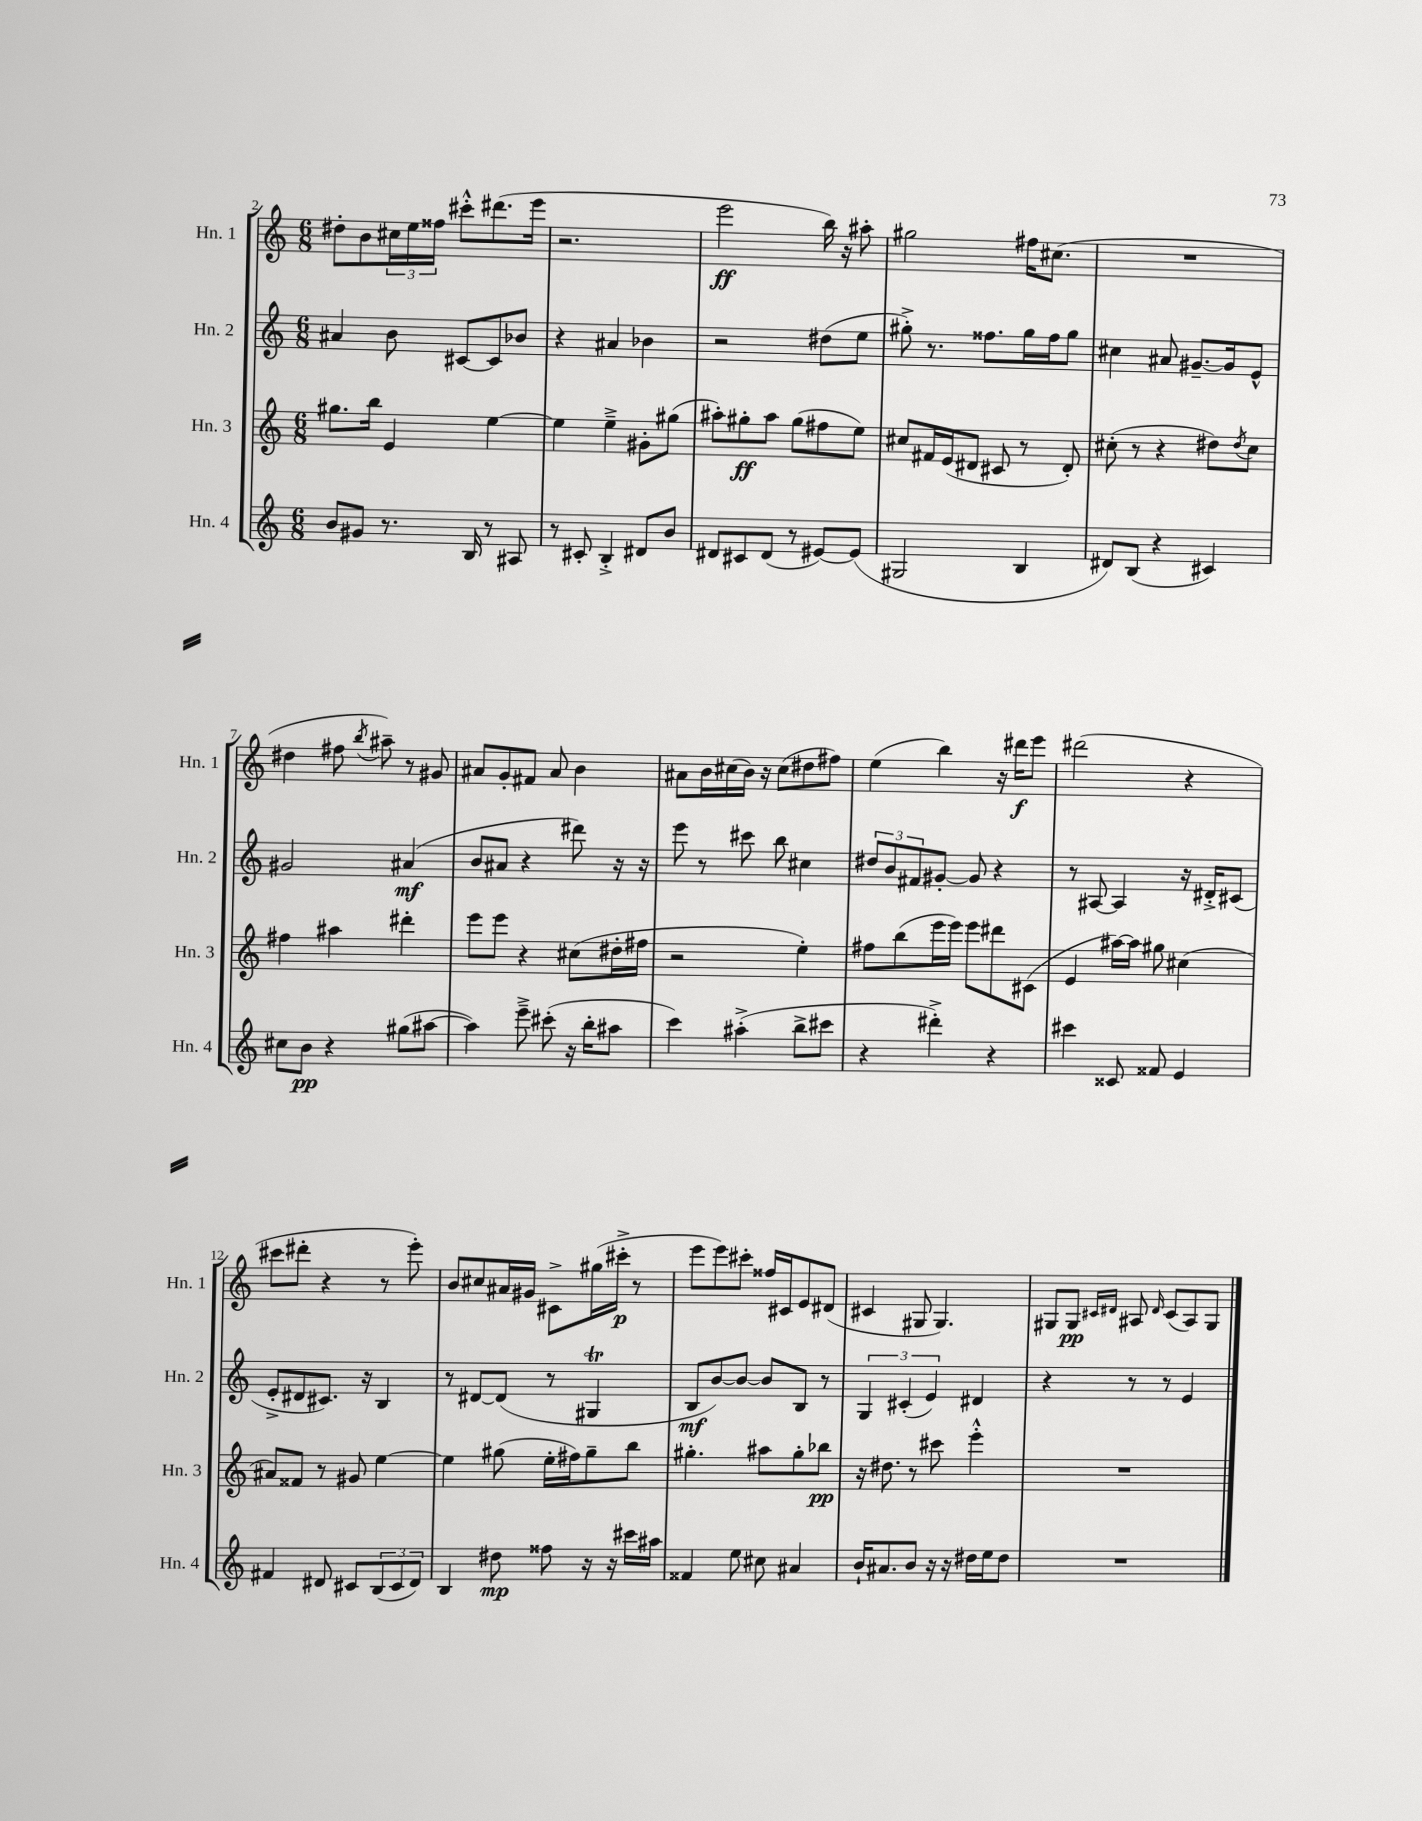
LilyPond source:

<<
\new StaffGroup <<
\new Staff = "s0" \with { instrumentName = "Hn. 1" shortInstrumentName = "Hn. 1" } {
    \clef treble \key c \major \numericTimeSignature \time 6/8
    dis''8-. b'8 \tuplet 3/2 { cis''16 e''16 fisis''16 } cis'''8-.-^ dis'''8.( e'''16 |
    r2. |
    e'''2\ff b''16) r16 ais''8-. |
    gis''2 fis''16 cis''8.( |
    R2. |
    dis''4 fis''8 \acciaccatura { b''8 } ais''8--) r8 gis'8 |
    ais'8 g'8-. fis'8 ais'8 b'4 |
    ais'8 b'16 cis''16( b'16) r16 cis''8( dis''8 fis''8) |
    e''4( b''4) r16 dis'''16\f e'''8 |
    dis'''2( r4 |
    cis'''8 dis'''8-. r4 r8 e'''8-.) |
    b'8 cis''8 ais'16 gis'16 cis'8-> gis''16( cis'''16-.->\p r8 |
    e'''8 e'''8) cis'''8-. fisis''16 cis'16 e'8 dis'8( |
    cis'4 gis8 gis4.) |
    gis8 gis8\pp \grace { cis'16 dis'16 } ais8 \grace { dis'16 } cis'8( ais8) gis8 \bar "|." |
}
\new Staff = "s1" \with { instrumentName = "Hn. 2" shortInstrumentName = "Hn. 2" } {
    \clef treble \key c \major \numericTimeSignature \time 6/8
    ais'4 b'8 cis'8~ cis'8 bes'8 |
    r4 ais'4 bes'4 |
    r2 dis''8( e''8 |
    gis''8-.->) r8. fisis''8. gis''16 fisis''16 gis''8 |
    cis''4 ais'8 gis'8.~-- gis'16 e'8-^ |
    gis'2 ais'4\mf( |
    b'8 ais'8 r4 dis'''8) r16 r16 |
    e'''8 r8 cis'''8 b''8 cis''4 |
    \tuplet 3/2 { dis''8 b'8 fis'8 } gis'8~-. gis'8 r4 |
    r8 ais8~ ais4 r16 dis'16-.-> cis'8( |
    e'8-.-> dis'8 cis'8.) r16 b4 |
    r8 dis'8~ dis'8( r8 gis4\trill |
    b8\mf b'8~) b'8~ b'8 b8 r8 |
    \tuplet 3/2 { g4 cis'4-.( e'4) } dis'4 |
    r4 r8 r8 e'4 \bar "|." |
}
\new Staff = "s2" \with { instrumentName = "Hn. 3" shortInstrumentName = "Hn. 3" } {
    \clef treble \key c \major \numericTimeSignature \time 6/8
    gis''8. b''16 e'4 e''4~ |
    e''4 e''4---> gis'8-. gis''8( |
    ais''8-.) gis''8-.\ff ais''8 gis''8( fis''8 e''8) |
    cis''8 fis'16 e'16( dis'8 cis'8 r8 dis'8-.) |
    cis''8-.( r8 r4 dis''8) \acciaccatura { dis''8 } cis''8 |
    fis''4 ais''4 dis'''4-. |
    e'''8 e'''8 r4 cis''8( dis''16-. fis''16 |
    r2 e''4-.) |
    fis''8 b''8( e'''16 e'''16) e'''8 dis'''8 cis'8( |
    e'4 ais''16~) ais''16 gis''8 cis''4( |
    ais'8) fisis'8 r8 gis'8 e''4~ |
    e''4 gis''8( e''16-. fis''16) gis''8-- b''8 |
    gis''4.-. ais''8 gis''8-. bes''8\pp |
    r16 dis''8. r8 cis'''8 e'''4-.-^ |
    R2. \bar "|." |
}
\new Staff = "s3" \with { instrumentName = "Hn. 4" shortInstrumentName = "Hn. 4" } {
    \clef treble \key c \major \numericTimeSignature \time 6/8
    b'8 gis'8 r8. b16 r8 ais8 |
    r8 cis'8-. b4-.-> dis'8 b'8 |
    dis'8 cis'8 dis'8( r8 eis'8~) eis'8( |
    gis2 b4 |
    dis'8) b8( r4 cis'4) |
    cis''8 b'8\pp r4 gis''8( ais''8~ |
    ais''4) e'''8---> cis'''8-.( r16 b''16-. ais''8 |
    c'''4) ais''4-.->( b''8-> cis'''8 |
    r4 dis'''4-.->) r4 |
    cis'''4 cisis'8 fisis'8 e'4 |
    fis'4 dis'8 cis'8 \tuplet 3/2 { b8( cis'8 dis'8) } |
    b4 dis''8\mp fisis''8 r16 r16 cis'''16 ais''16 |
    fisis'4 e''8 cis''8 ais'4 |
    b'16-! ais'8. b'8 r16 r16 dis''16 e''16 dis''8 |
    R2. \bar "|." |
}
>>
>>
\layout { \context { \Score currentBarNumber = #2 } }
